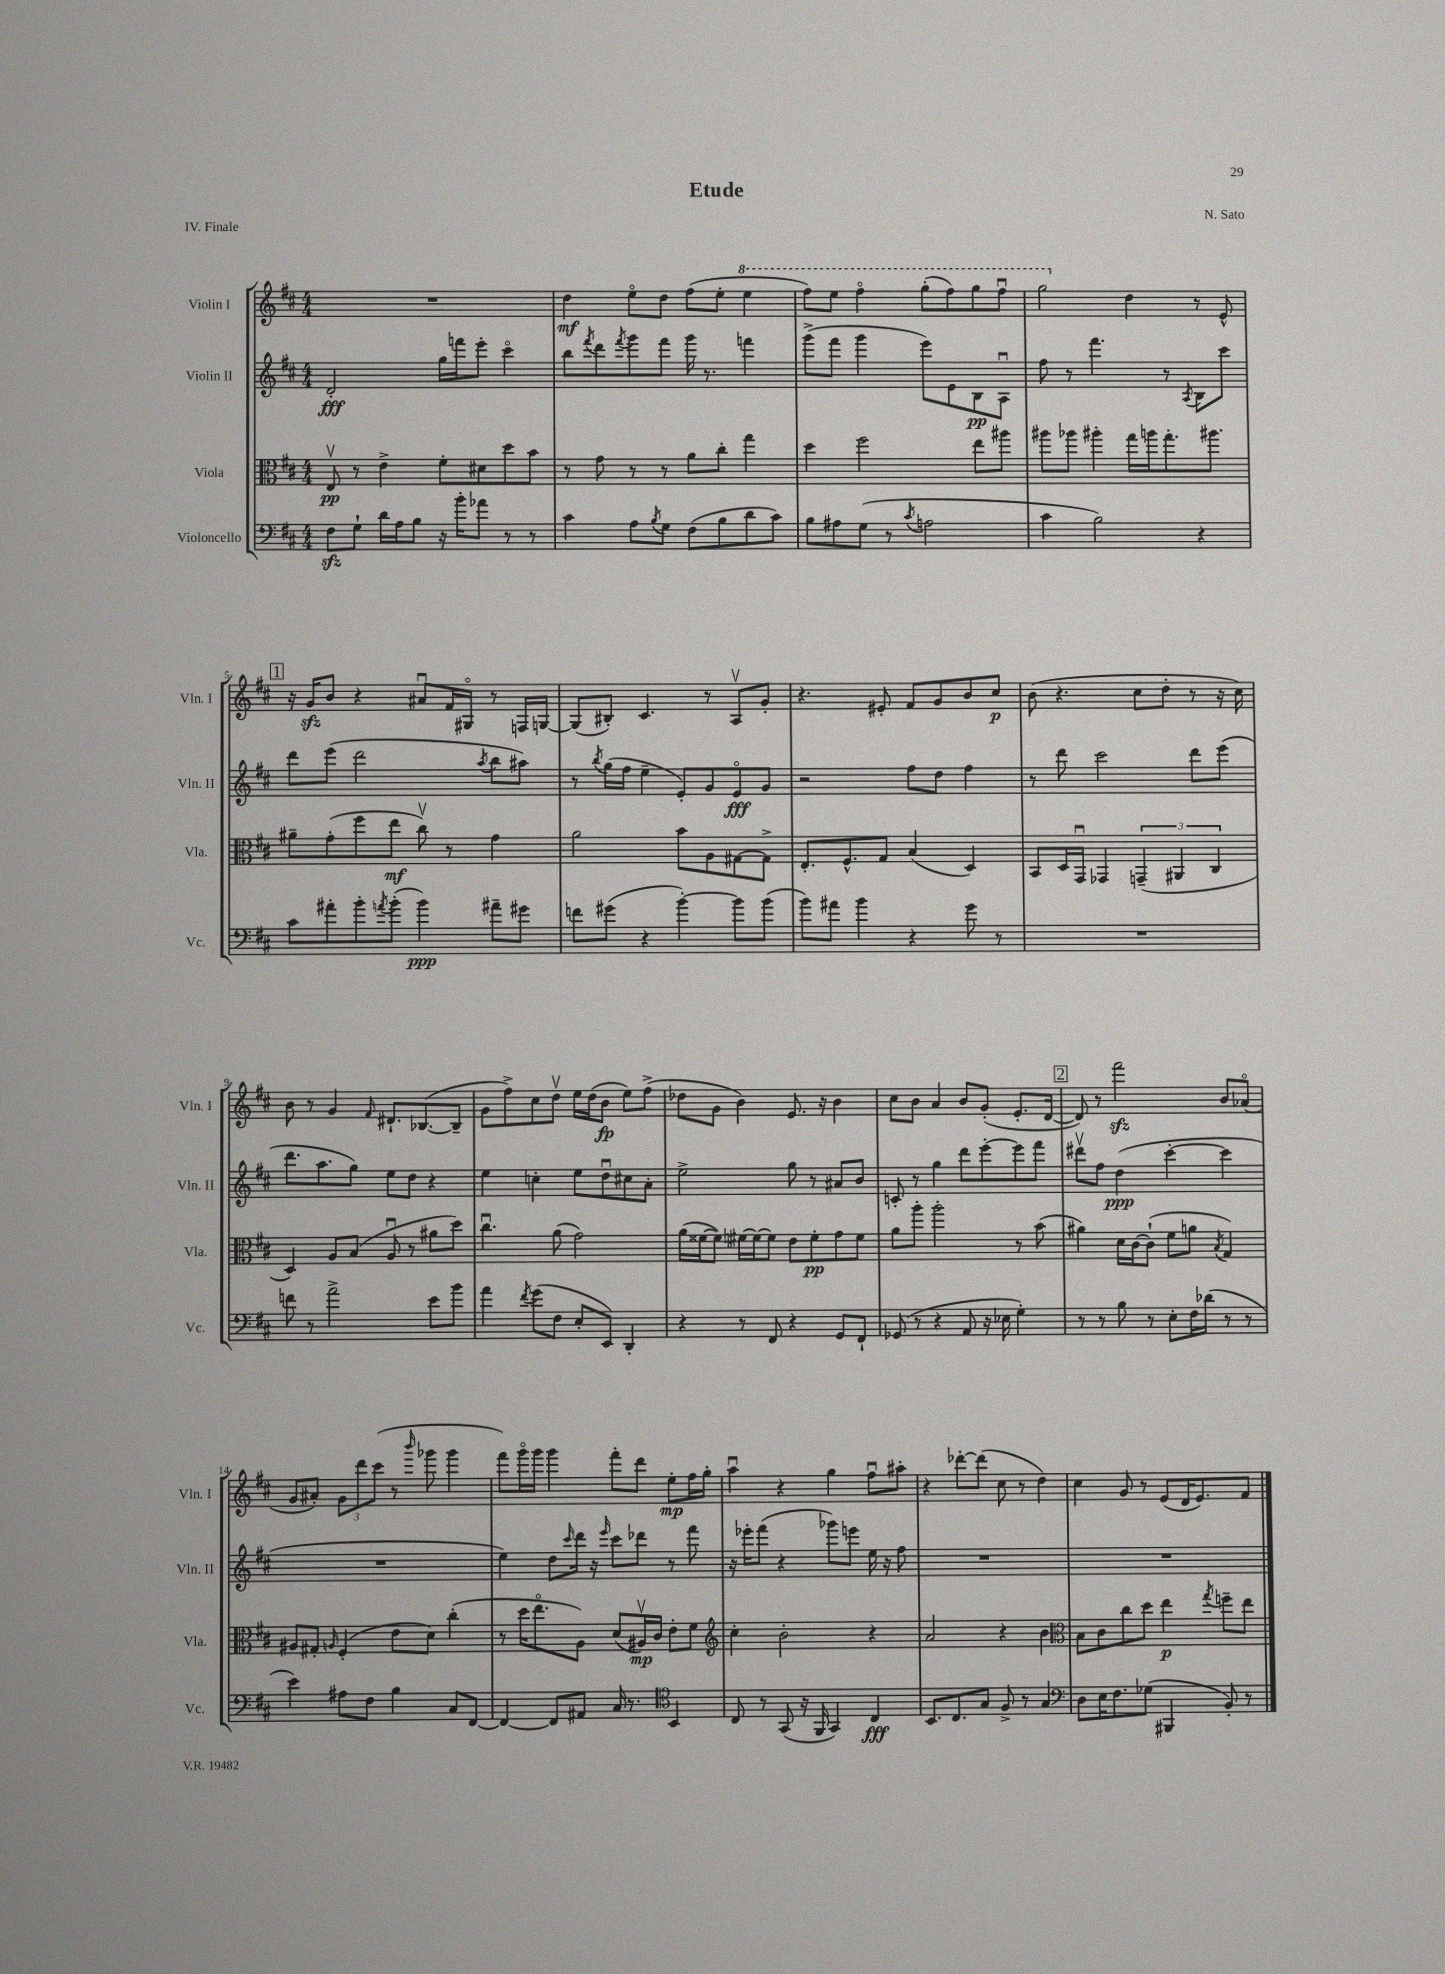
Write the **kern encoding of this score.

**kern	**kern	**kern	**kern
*staff4	*staff3	*staff2	*staff1
*clefF4	*clefC3	*clefG2	*clefG2
*k[f#c#]	*k[f#c#]	*k[f#c#]	*k[f#c#]
*M4/4	*M4/4	*M4/4	*M4/4
8F#\L	8Ev/	2d'/	1r
8G`\J	8r	.	.
16d\LL	4e^\	.	.
16A\J	.	.	.
8B\J	.	.	.
16r	8f#'\L	16gg\LL	.
16b'\LK	.	16fff\J	.
8a-\J	8d#\	8eee'\J	.
8r	8dd\	4ccc#o\	.
8r	8b\J	.	.
=	=	=	=
4c#\	8r	8bb\L	4dd\
.	.	8qfff#/	.
.	8g\	8ddd\	.
.	.	8qfff#/	.
8A\L	8r	8ggg\	8eeo\L
8qB/	.	.	.
8G\J	8r	8fff#\J	8dd\J
(8F#\L	8a\L	16ggg\	(8ff#\L
.	.	8.r	.
8B\	8cc#'\J	.	8ee'\J
8d\	4gg\	4fff\	4eee\
8c#\J)	.	.	.
=	=	=	=
8B\L	4dd\	(8ggg^\L	8fff#\L)
8A#\	.	8fff#\J	8eee\J
(8G\J	2ff#\	4ggg\	4fff#o\
8r	.	.	.
8qc#/	.	.	.
2A\	.	8eee\L)	(8ggg'\L
.	.	8e\	8fff#\)
.	8ee\L	8B\	8ggg\
.	8aa#\J	8Au\J	8fff#u\J
=	=	=	=
4c#\	8aa#\L	8ff#\	2ggg\
.	8aa-\J	8r	.
2B\)	4aa#'\	4.fff#\	.
.	16gg\LL	.	4dd\
.	16aa\J	.	.
.	8.gg'\	8r	.
.	.	8qA/	.
4r	.	8B\L	8r
.	8.aa#\J	.	.
.	.	8ccc#\J	8e^^/
=	=	=	=
8c#\L	8a#~\L	8ddd\L	16r
.	.	.	16g/LK
8a#'\	(8g'\	(8eee\J	8b/J
8b'\	8ff#\	2ddd\	4r
8qa/	.	.	.
(8b'\J	8ee\J	.	.
4b\)	8cc#v\)	.	8a#u/L
.	8r	.	16f#/L
.	.	.	16G#o/JJ
.	.	8qaa/	.
8a#~\L	4g\	8bb\L	8r
8g#\J	.	8aa#\J)	16F/LL
.	.	.	[16G/JJ
=	=	=	=
8f\L	2a\	8r	(8G/]L
.	.	8qbb/	.
(8g#\J	.	(16gg\LL	8B#'/J)
.	.	16ff#\JJ	.
4r	.	4ee~\	4.c#/
[4b'\)	8b\L	8e'/L)	.
.	8A\	8g/	8r
8b\]L	[8G#\	8eo/	8Av/L
(8b\J	8G#^\]J	8g/J	8g'/J
=	=	=	=
8b\L)	8.E'/L	2r	4.r
8a#\J	.	.	.
.	8.F#^^/	.	.
4b\	.	.	.
.	8G/J	.	8e#'/
4r	(4B/	8ff#\L	8f#/L
.	.	8dd\J	8g/
8g\	4D/)	4ff#\	8b/
8r	.	.	8cc#/J
=	=	=	=
1r	8BB/L	8r	(8b\
.	16D/L	8ddd\	4.r
.	16GGu/JJ	.	.
.	4GG-/	2ccc#\	.
.	(6GG~/	.	8cc#\L
.	.	.	8dd'\J
.	6AA#/	.	.
.	.	8ddd\L	8r
.	6C#/	.	.
.	.	(8eee\J	16r
.	.	.	16cc#\)
=	=	=	=
8f\	4D/)	8.ddd\L	8b\
8r	.	.	8r
.	.	8.aa\	.
2a^\	8A/L	.	4g/
.	(8B/J	8gg\J)	.
.	.	.	16qqf#/
.	8Au/	8ee\L	8.d#`/L
.	8r	8dd\J	.
.	.	.	([8.B-/
8e\L	8a#\L	4r	.
8b\J	8dd\J)	.	8B-~/]J
=	=	=	=
4a\	4.cc#u\	4ee\	8g\L
.	.	.	8ff#^\)
8qf#/	.	.	.
(8g\L	.	4cc'\	8cc#\
8F#\J	(8a\	.	8ddv\J
8E'/L	2g\)	8ee\L	16ee\LL
.	.	.	(16dd\J
8EE/J)	.	8ddu\	8b\J
4DD'/	.	8cc#\	8ee\L)
.	.	8a'\J	(8ff#^\J
=	=	=	=
4r	(16a\LL	2ee^\	8dd-\L
.	[16f##\J	.	.
.	8f##\]J)	.	8g\J
8r	[16f#\LL	.	4b\)
.	16f#\_J	.	.
8FF#/	8f#\]J	.	.
4r	8e\L	8gg\	8.e/
.	8f#'\	8r	.
.	.	.	16r
8GG/L	8g\	8a#/L	4b\
8FF#`/J	8f#\J	8b/J	.
=	=	=	=
(8GG-/	8a\L	8c'/	8cc#\L
8r	8aa'\J	8r	8b\J
4r	2aa'\	4gg\	4a/
8AA/	.	8ddd\L	8b/L
16r	.	[8eee'\	(8g'/J
16E-\	.	.	.
4G'\)	8r	8eee\]	8.e'/L
.	(8b\	8fff#\J	.
.	.	.	[16d/Jk
=	=	=	=
8r	4a#\)	8ddd#v\L	8d/])
8r	.	8ff#\J	8r
8B\	16d\LL	(4dd\	2fff#\
.	[16c#\J	.	.
8r	(8c#`\]J	.	.
8E'\L	8f#\L	[4ccc#'\	.
16F#\L	8a\J	.	.
(16d-\JJ	.	.	.
.	8qB/	.	.
8r	4G/)	4ccc#\]	8b/L
8r	.	.	(8a-o/J
=	=	=	=
4e\)	8A#/L	1r	8g/L
.	8G#'/J	.	8a#'/J)
.	16qqA/	.	.
8A#\L	(4F#'/	.	12g\L
.	.	.	12ddd\
8F#\J	.	.	.
.	.	.	(12ccc#\J
4B\	8e\L	.	8r
.	.	.	16qqbbb/
.	8d\J)	.	8ggg-\
8C#/L	(4cc#'\	.	4ggg-\
[8FF#/J	.	.	.
=	=	=	=
4FF#/_	8r	4ee\)	8fff#\L)
.	16dd\LK	.	16gggo\L
.	8.eeo\	.	16ggg\JJ
8FF#/]L	.	8dd\L	4ggg\
.	.	16qqccc#/	.
8AA#/J	8A\J)	16ddd\Jk	.
.	.	16r	.
.	.	16qqeee/	.
16C#/	(8d/L	8ccc#\L	8fff#'\L
8.r	.	.	.
.	16A#v/L)	8ddd-\J	8ddd\J
.	16c#/JJ	.	.
*clefC4	*	*	*
4BB/	8e'\L	8r	8ee'\L
.	8f#\J	8fff#\	16ff#\L
.	.	.	16gg'\JJ
=	=	=	=
*	*clefG2	*	*
8C#/	4cc#'\	16r	4aau\
.	.	16eee-'\LK	.
8r	.	(8fff#\J	.
(8GG/	2b'\	4r	4r
16r	.	.	.
16FF#/	.	.	.
4GG/)	.	8ggg-\L)	4gg\
.	.	8eee\J	.
4C#/	4r	16ee\	8ff#u\L
.	.	16r	.
.	.	8ff#\	8aa#'\J
=	=	=	=
8.BB/L	2a/	1r	4r
8.C#/	.	.	.
.	.	.	[8ddd-'\L
8G/J	.	.	(8ddd-\]J
8F#^/	4r	.	8cc#\
8r	.	.	8r
4G/	4b\	.	4dd\)
=	=	=	=
*clefF4	*clefC3	*	*
8D\L	8B\L	1r	4cc#\
16E\K	8c#\	.	.
8.F#\	.	.	.
.	8cc#\	.	8g/
(8G-\J	8dd\J	.	8r
4BBB#/	4ee\	.	(8e/L
.	.	.	16d/K
.	.	.	8.e/)
.	8qgg/	.	.
8BB'/)	8ff~\L	.	.
8r	8ee\J	.	8f#/J
==	==	==	==
*-	*-	*-	*-
